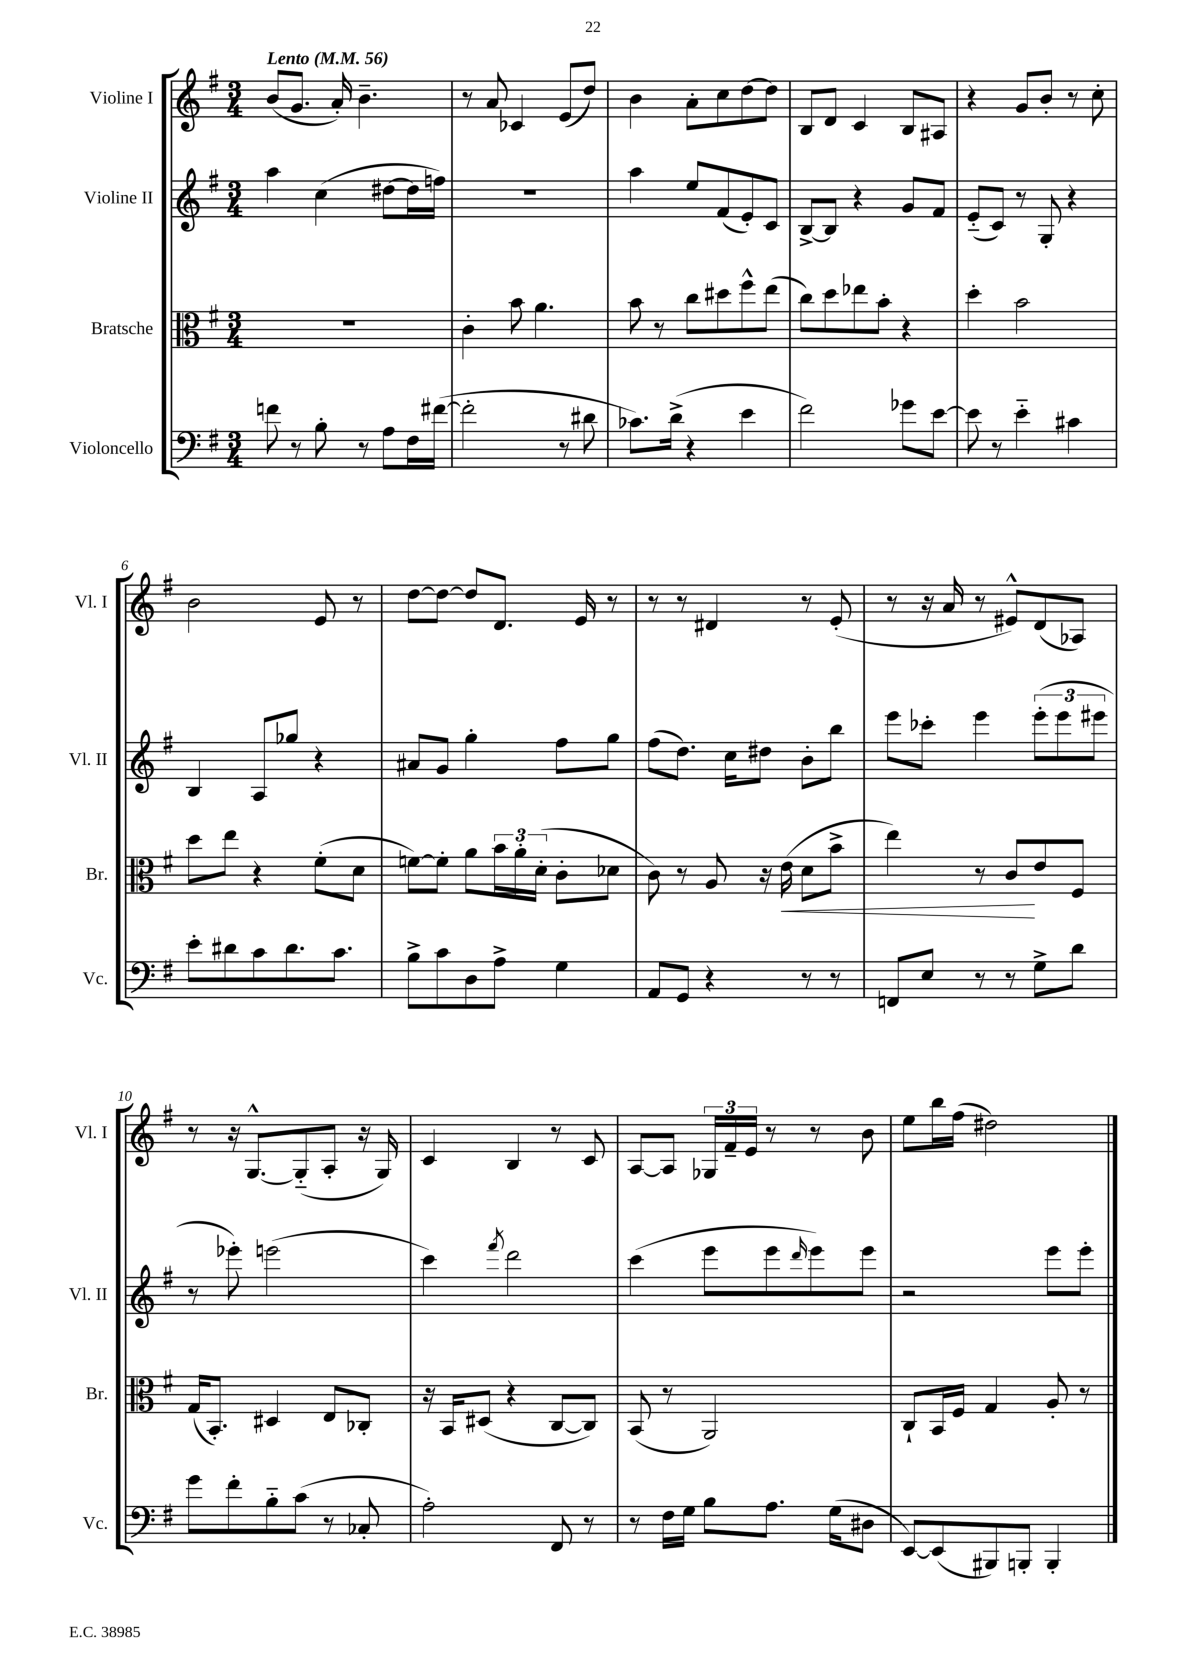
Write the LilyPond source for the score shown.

<<
\new StaffGroup <<
\new Staff = "s0" \with { instrumentName = "Violine I" shortInstrumentName = "Vl. I" } {
    \clef treble \key g \major \numericTimeSignature \time 3/4 \tempo "Lento" 4 = 56
    b'8( g'8. a'16-.) b'4.-- |
    r8 a'8 ces'4 e'8( d''8) |
    b'4 a'8-. c''8 d''8~ d''8 |
    b8 d'8 c'4 b8 ais8 |
    r4 g'8 b'8-. r8 c''8-. |
    b'2 e'8 r8 |
    d''8~ d''8~ d''8 d'8. e'16 r8 |
    r8 r8 dis'4 r8 e'8-.( |
    r8 r16 a'16 r8 eis'8-^) d'8( aes8) |
    r8 r16 g8.~-^ g8-_( a8-. r16 g16) |
    c'4 b4 r8 c'8 |
    a8~ a8 \tuplet 3/2 { ges16 fis'16-- e'16 } r8 r8 b'8 |
    e''8 b''16 fis''16( dis''2) \bar "|." |
}
\new Staff = "s1" \with { instrumentName = "Violine II" shortInstrumentName = "Vl. II" } {
    \clef treble \key g \major \numericTimeSignature \time 3/4
    a''4 c''4( dis''8~ dis''16 f''16) |
    R2. |
    a''4 e''8 fis'8( e'8-.) c'8 |
    b8~-> b8 r4 g'8 fis'8 |
    e'8-_( c'8) r8 g8-. r4 |
    b4 a8 ges''8 r4 |
    ais'8 g'8 g''4-. fis''8 g''8 |
    fis''8( d''8.) c''16 dis''8 b'8-. b''8 |
    e'''8 ces'''8-. e'''4 \tuplet 3/2 { e'''8-.( e'''8 eis'''8 } |
    r8 ees'''8-.) e'''2( |
    c'''4) \acciaccatura { fis'''8 } d'''2 |
    c'''4( e'''8 e'''8 \grace { d'''16 } e'''8) e'''8 |
    r2 e'''8 e'''8-. \bar "|." |
}
\new Staff = "s2" \with { instrumentName = "Bratsche" shortInstrumentName = "Br." } {
    \clef alto \key g \major \numericTimeSignature \time 3/4
    R2. |
    c'4-. b'8 a'4. |
    b'8 r8 c''8 dis''8 fis''8-^ e''8( |
    c''8) d''8 ees''8 b'8-. r4 |
    d''4-. b'2 |
    d''8 e''8 r4 fis'8-.( d'8 |
    f'8~) f'8-. a'8 \tuplet 3/2 { b'16 a'16-. d'16-.( } c'8-. des'8 |
    c'8) r8 a8 r16 e'16\<( d'8 b'8-> |
    e''4) r8 c'8\! e'8 fis8 |
    g16( b,8.-.) dis4 e8 ces8-. |
    r16 b,16 dis8( r4 c8~ c8) |
    b,8( r8 a,2) |
    c8-! b,16 fis16 g4 a8-. r8 \bar "|." |
}
\new Staff = "s3" \with { instrumentName = "Violoncello" shortInstrumentName = "Vc." } {
    \clef bass \key g \major \numericTimeSignature \time 3/4
    f'8 r8 b8-. r8 a8 fis16 fis'16~( |
    fis'2-. r8 dis'8 |
    ces'8.) d'16->( r4 e'4 |
    fis'2) ges'8 e'8~ |
    e'8 r8 e'4-_ cis'4 |
    e'8-. dis'8 c'8 dis'8. c'8. |
    b8-> c'8 d8 a8-> g4 |
    a,8 g,8 r4 r8 r8 |
    f,8 e8 r8 r8 g8-> d'8 |
    g'8 fis'8-. b8-_ c'8( r8 ces8-. |
    a2-.) fis,8 r8 |
    r8 fis16 g16 b8 a8. g16( dis8 |
    e,8~) e,8( bis,,8) b,,8-. b,,4-. \bar "|." |
}
>>
>>
